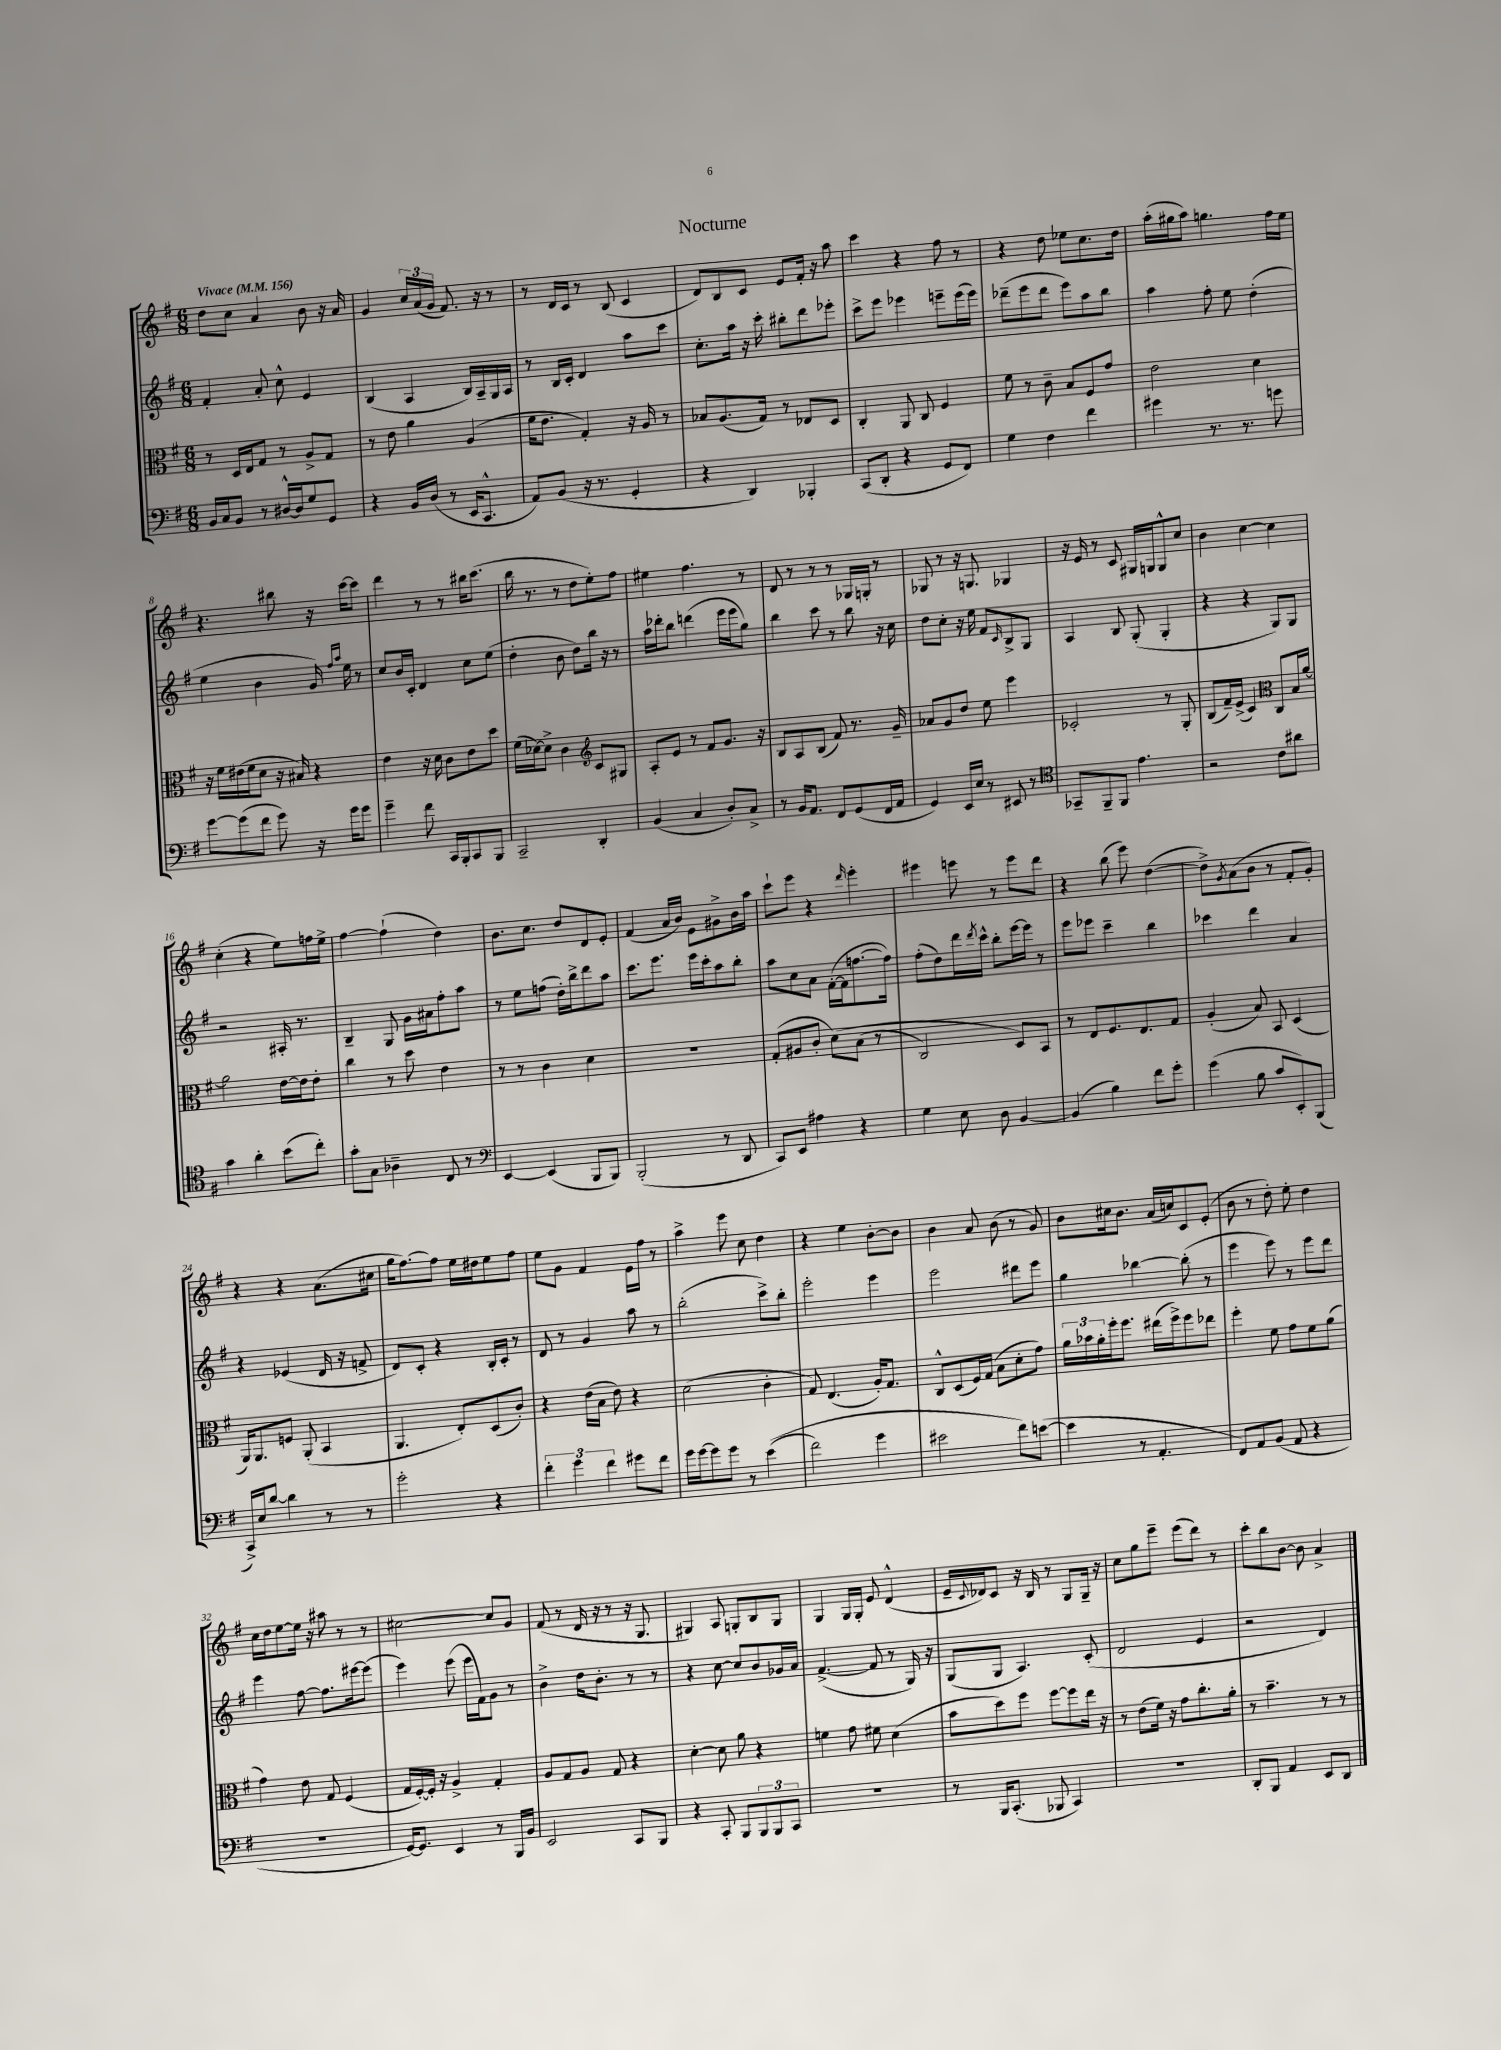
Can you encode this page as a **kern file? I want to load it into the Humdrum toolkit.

**kern	**kern	**kern	**kern
*staff4	*staff3	*staff2	*staff1
*clefF4	*clefC3	*clefG2	*clefG2
*k[f#]	*k[f#]	*k[f#]	*k[f#]
*M6/8	*M6/8	*M6/8	*M6/8
*MM156	*MM156	*MM156	*MM156
16BB	8r	4f#'	8dd
16C	.	.	.
8BB	16D	.	8cc
.	16E	.	.
8r	8G	8a'	4a
[16D#^^	8r	8cc^^	.
16D#]	.	.	.
8G	8A^	4e	8b
8GG	8G	.	16r
.	.	.	16a
=	=	=	=
4r	8r	(4B	4g
.	8e	.	.
16BB	4a	4A	24cc
.	.	.	(24a
(16D	.	.	.
.	.	.	24g
8r	.	.	8.f#)
16EE	(4A	16B)	.
8.CC^^	.	16A~	16r
.	.	16G	8r
.	.	16A	.
=	=	=	=
8AA)	16f#	8r	8r
.	8.e	.	.
(8BB	.	16B	16d
.	.	16c'	16c
16r	4G')	4d	8r
8.r	.	.	.
.	.	.	(8B
4GG'	16r	8aa	4c
.	16A	.	.
.	8r	8ccc	.
=	=	=	=
4r	8B-	8.cc'	8d)
.	(8.A	.	8B
.	.	16aa	.
4DD)	.	16r	8c
.	16G)	16ccc'	.
.	8r	8bb#'	8e
4BBB-'	8E-	8ddd	16f#'
.	.	.	16r
.	8D	8eee-'	8aa
=	=	=	=
(8CC	4C'	8ccc^	4ccc
8DD'	.	8eee	.
4r	8AA	4eee-	4r
.	8C	.	.
8GG	4F#	8eee~	8ff#
8FF#)	.	(16eee	8r
.	.	16eee)	.
=	=	=	=
4G	8f#	(8ddd-~	4r
.	8r	8eee	.
4F#	8c~	8ddd-	8dd
.	8B	8eee)	8ee-
4f#	8F#	8aa	8.cc
.	8g	8bb	.
.	.	.	16dd
=	=	=	=
4g#	2e	4aa	(16aa'
.	.	.	16gg#
.	.	.	8aa)
8.r	.	8ff#'	4.gg
.	.	8ee	.
8.r	.	.	.
.	4d	(4dd'	.
8g	.	.	16ff#
.	.	.	16ee
=	=	=	=
[8g	16r	4ee	4.r
.	16f#	.	.
(8g]	(16e#	.	.
.	16f#	.	.
8f#	8d	4b	.
8g)	16r	.	8bb#
.	16B#)	.	.
16r	4r	16g)	16r
.	.	16qqff#	.
.	.	16qqaa	.
16g	.	16ee	[16ccc
8g	.	8r	8ccc]
=	=	=	=
4g~	4e	8cc	4ddd
.	.	16b	.
.	.	16c'	.
8f#	16r	4d	8r
.	16d	.	.
16CC	8c	.	8r
16BBB'	.	.	.
8CC	8e	8cc	16bb#
.	.	.	(8.ccc
8BBB	8dd	(8ee	.
=	=	=	=
2CC~	(16f#	4dd'	16bb
.	[16d-)	.	8.r
.	8d-^]	.	.
.	4c	8b	8r
.	.	8dd)	8dd
*	*clefG2	*	*
4DD'	8c	16bb	8ee')
.	.	16r	.
.	8G#	8r	8ff#
=	=	=	=
(4BB	8A'	16aa	4ee#
.	.	16ddd-'	.
.	8e	8bb	.
4C	8r	(4ddd	4.ff#
.	8f#	.	.
8D')	8.g	16eee	.
.	.	16eee	.
8C^	.	8gg)	8r
.	16r	.	.
=	=	=	=
8r	8B	4bb	8d
16BB	8A	.	8r
8.AA	.	.	.
.	(8B	8ccc	8r
8FF#	8f#)	8r	8r
(8GG	8.r	8bb	16G-
.	.	.	16G'
16FF#	.	16r	8r
16AA	16g~	16cc	.
=	=	=	=
4GG)	8a-	8dd	8G-
.	8g	8cc'	8r
16EE	8dd	16r	16r
16E	.	16ee	8.G
8r	8ee	8f#	.
.	.	16qqc	.
8EE#	4eee	8B^	4G-
8r	.	8G	.
=	=	=	=
*clefC4	*	*	*
8GG-~	2c-'	4A	16r
.	.	.	16e
8FF#~	.	.	8r
8FF#	.	8B	8c
4.e	.	(8G'	16G#
.	.	.	16G
.	8r	4G'	8G^^
.	8G'	.	8cc
=	=	=	=
2r	(8B	4r	4b
.	16f#~)	.	.
.	(16e^	.	.
.	4c)	4r	[4cc
*	*clefC3	*	*
8c	8C	8G)	4cc]
8a#	16B	8G	.
.	[16a	.	.
=	=	=	=
4g	2a]	2r	(4cc'
4a'	.	.	4r
(8b	[16e	16A#'	8ee)
.	16e]	8.r	.
8cc')	8e'	.	16ff
.	.	.	16ee^
=	=	=	=
8g'	4cc	4B~	[4ff#
8G	.	.	.
4A-~	8r	8G	(4ff#`]
.	8dd	16g	.
.	.	16a#	.
8C	4e	8ff#'	4dd)
8r	.	8aa	.
=	=	=	=
*clefF4	*	*	*
[4EE	8r	8r	8.b
.	8r	8ee	.
.	.	.	8.cc
(4EE]	4c	(8ff	.
.	.	16dd')	8dd
.	.	16bb^	.
8BBB	4d	8ddd	8d
8BBB)	.	8aa	8e'
=	=	=	=
(2BBB'	2.r	8.ccc	(4f#
.	.	8.eee	.
.	.	.	16a
.	.	.	16b)
.	.	16eee	8e
.	.	16ccc'	.
8r	.	8aa	8g#^
8DD	.	8bb'	16b
.	.	.	16aa
=	=	=	=
8CC)	(8G'	8aa	8ccc`
8EE	8A#	8cc	8eee
4A#	8c'	8a	4r
.	&(8d)	([16f#'	.
.	.	16f#]	.
.	.	.	16qqddd
4r	(8B	[8.ff	4eee'
.	8r	.	.
.	.	16ff])	.
=	=	=	=
4G	2C)	(8ff#'	4eee#
.	.	8dd)	.
8E	.	16ddd	8eee
.	.	8qddd	.
.	.	16ccc^^	.
8D	.	8bb'	8r
[4BB	8D&)	[16eee	8eee
.	.	16eee]	.
.	8BB	8r	8ddd
=	=	=	=
(4BB]	8r	8eee	4r
.	8E	8eee-	.
4B)	8.F#	4ccc~	(8bb
.	.	.	8eee)
.	8.E	.	.
8f#	.	4bb	([4dd
8g'	8G	.	.
=	=	=	=
(4g	(4A'	4ccc-	8dd^])
.	.	.	8qg
.	.	.	(8a
8B	8B)	4ddd	8b
8c	8BB	.	8r
8EE')	(4D	4a	8f#'
(8BBB	.	.	8g')
=	=	=	=
16CC^)	16AA)	4r	4r
16E	8.AA	.	.
[8d	.	.	.
4d]	8F	(4e-	4r
.	(8AA'	.	.
8r	4BB	16d	(8.a
.	.	16r	.
8r	.	8f^	.
.	.	.	16cc#
=	=	=	=
2g'	4.AA	8d)	16gg
.	.	.	[8.ff#)
.	.	8c'	.
.	.	4r	8ff#]
.	8E')	.	16ee
.	.	.	16dd#
4r	(8D	16B'	8ee
.	.	16c'	.
.	8c')	8r	8ff#
=	=	=	=
6f#'	4r	8d	8ee
.	.	8r	8g
6g	.	.	.
.	(16e	4g	4f#
.	16B	.	.
6f#	.	.	.
.	8e)	.	.
8g#	4r	8aa	16e
.	.	.	16ff#
8f#	.	8r	8r
=	=	=	=
16g	(2d	(2bb'	4aa^
[16g	.	.	.
8g]	.	.	.
8g	.	.	8eee
8r	.	.	8cc
&((4e	4c'	8ccc^)	4dd
.	.	8bb'	.
=	=	=	=
2f#)	8G)	2eee'	4r
.	(4.E	.	.
.	.	.	4ee
4g	16A')	4eee	[8b'
.	8.G	.	.
.	.	.	8b]
=	=	=	=
2e#	8C^^	2eee	4b
.	(8D	.	.
.	16F#)	.	8a
.	(16G	.	.
.	8B	.	(8b
8f#&)	8d'	8ddd#	8r
([8e	8g)	8eee	8g)
=	=	=	=
4e]	24a	4gg	8b
.	24b-	.	.
.	24a'	.	.
.	16ff#'	.	16cc#
.	8.ff#	.	8.b
8r	.	[4bb-	.
4.AA'	(16ee#	.	(16a
.	16ff#^)	.	16cc)
.	8ff#	(8bb-']	8c
.	8ee-	8r	(8e'
=	=	=	=
8FF#)	4ff#'	4eee	8b
8AA	.	.	8r
(8BB	8f#	8eee)	8dd')
8AA	8g	8r	8ee'
4r	8f#	8eee	4dd
.	(8a	8ddd	.
=	=	=	=
2.r	4g)	4eee	16cc
.	.	.	16dd
.	.	.	[8ee
.	8e	[8ff#	16ee]
.	.	.	16r
.	8G	8.ff#]	8aa#
.	(4F#	.	8r
.	.	[16eee#	.
.	.	(8eee#]	8r
=	=	=	=
[16GG)	16G	4eee)	[2cc#
8.GG]	[16F#')	.	.
.	16F#']	.	.
.	16r	.	.
4EE	4A^	(8eee	.
.	.	16eee	.
.	.	16f#)	.
8r	4G'	8g	8cc#]
16BBB	.	8r	8g
16BB	.	.	.
=	=	=	=
2EE	8A	4b^	(8f#
.	8G	.	8r
.	8A	16dd	16d
.	.	8.b'	16r
.	8G	.	8r
8CC	4r	8r	16r
.	.	.	8.G
8BBB	.	8r	.
=	=	=	=
4r	[4d'	4r	4G#)
8CC'	8d]	[8cc	8A
8BBB	8a	8cc]	8G'
12BBB	4r	8b	8B
12BBB	.	.	.
.	.	16g-	8G
12CC	.	.	.
.	.	16a	.
=	=	=	=
2.r	4f	([4.f#^	4G
.	8g	.	16G
.	.	.	16G'
.	8f#	8f#]	8e
.	(4d	8r	(4d^^
.	.	16G)	.
.	.	16r	.
=	=	=	=
8r	8b	(8G	16e~
.	.	.	8qqc
.	.	.	16d-)
16BBB	8dd)	8G	8c
(8.CC'	.	.	.
.	8ff#	4.A)	16r
.	.	.	16B
8BBB-	[8ff#	.	8r
4CC)	8ff#]	.	8G
.	16ee	(8c'	16G~
.	16r	.	16r
=	=	=	=
2.r	8r	2d	8cc
.	(8e	.	8gg
.	16f#)	.	8eee~
.	16r	.	.
.	8g	.	(8eee
.	8.cc'	4e	8ddd)
.	.	.	8r
.	16a'	.	.
=	=	=	=
8DD'	8r	2r	8ccc'
8BBB	4.b~	.	8bb
4AA	.	.	[8b
.	.	.	8b]
8EE	8r	4d)	4a^
8DD	8r	.	.
==	==	==	==
*-	*-	*-	*-
